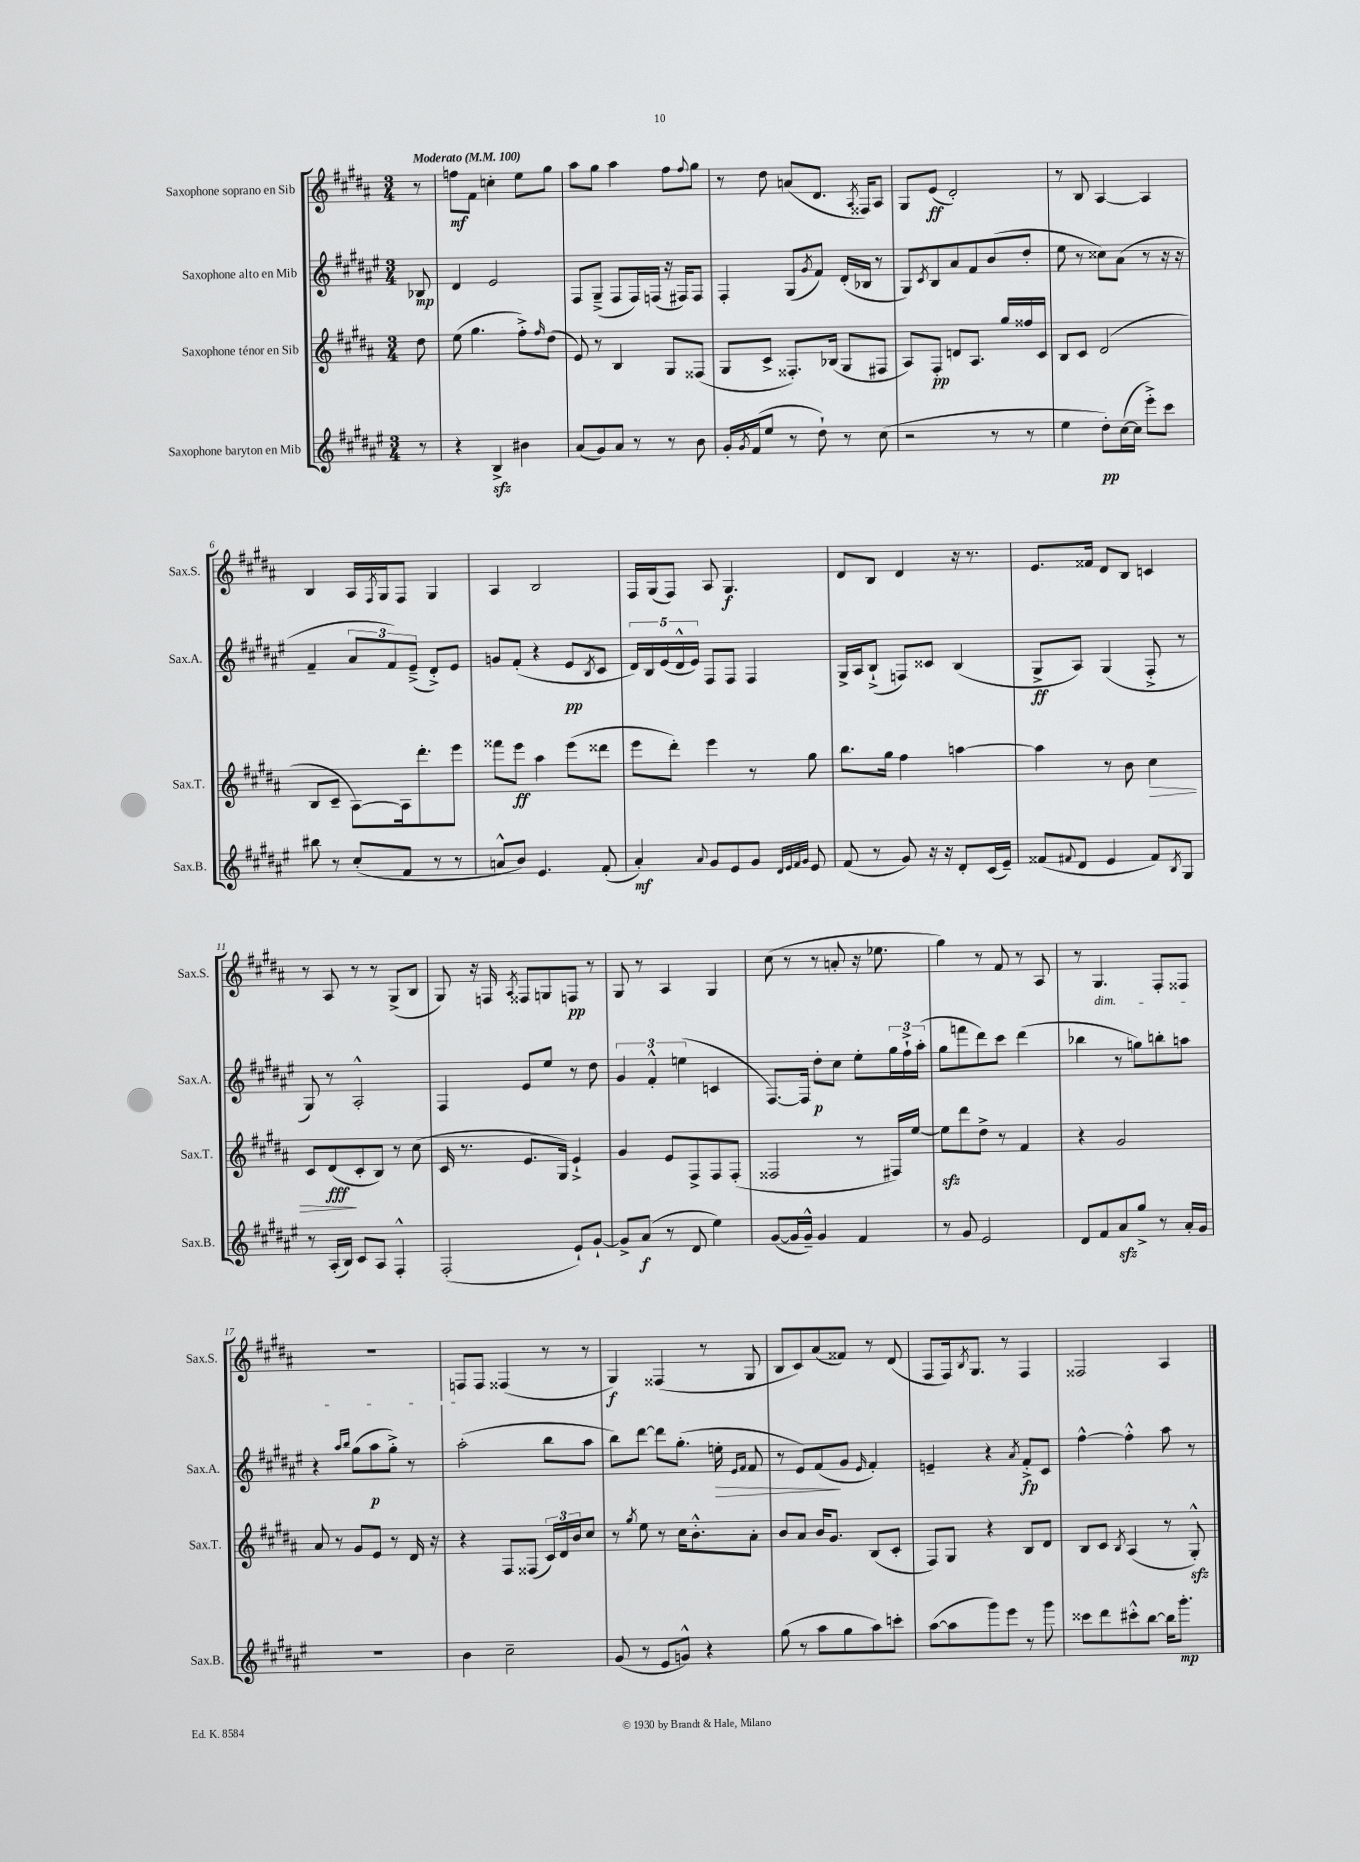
<<
\new StaffGroup <<
\new Staff = "s0" \with { instrumentName = "Saxophone soprano en Sib" shortInstrumentName = "Sax.S." } {
    \clef treble \key b \major \numericTimeSignature \time 3/4 \partial 8 \tempo "Moderato" 4 = 100
    r8 |
    f''8\mf fis'8 c''4-. e''8 gis''8 |
    ais''8 gis''8 ais''4 fis''8 \appoggiatura { fis''8 } gis''8 |
    r8 dis''8 a'8( dis'8. \acciaccatura { ais8 } fisis16) ais8 |
    gis8 e'8\ff( dis'2-.) |
    r8 b8 ais4~ ais4 |
    b4 ais16 \acciaccatura { fis8 } gis16 fis8 gis4 |
    ais4 b2 |
    fis16 gis16( fis8) ais8 gis4.\f |
    dis'8 b8 dis'4 r16 r8. |
    e'8. fisis'16 dis'8 b8 c'4 |
    r8 ais8 r8 r8 gis8->( b8 |
    gis8) r16 f16 \acciaccatura { ais8 } fisis8 g8 f8\pp r8 |
    gis8 r8 ais4 gis4 |
    cis''8( r8 r8 a'8-. r16 ees''8. |
    gis''4) r8 fis'8 r8 ais8 |
    r8 gis4.\dim fis8-. fisis8 |
    R2. |
    f8\! f8 fisis4( r8 r8 |
    gis4\f) fisis4( r8 gis8 |
    b8 cis'8) ais'8( fisis'8) r8 dis'8( |
    fis8 fis16) \acciaccatura { b8 } gis8. r8 fis4 |
    fisis2 ais4 \bar "|." |
}
\new Staff = "s1" \with { instrumentName = "Saxophone alto en Mib" shortInstrumentName = "Sax.A." } {
    \clef treble \key fis \major \numericTimeSignature \time 3/4 \partial 8
    bes8\mp |
    dis'4 eis'2 |
    fis8 gis8--->( fis8 fis16) f16( r16 fis16) fis8 |
    fis4-. gis8( \acciaccatura { gis'8 } fis'8) dis'16-.( bes16 r8 |
    gis8) \acciaccatura { cis'8 } b8 ais'8 fis'8 b'8( dis''8-. |
    eis''8 r8 cisis''8) ais'8( r8 r16 r16 |
    fis'4-- \tuplet 3/2 { ais'8 fis'8) eis'8--->( } dis'8-.->) eis'8 |
    g'8 fis'8-.( r4 eis'8\pp \acciaccatura { b8 } cis'8 |
    \tuplet 5/4 { dis'16) b16 eis'16( dis'16-^ eis'16) } fis8 fis8 fis4 |
    gis16-> ais16 b8-!->( f8) cisis'8 b4( |
    gis8->\ff ais8) gis4( fis8-.-> r8 |
    gis8) r8 ais2-.-^ |
    fis4 eis'8 eis''8 r8 dis''8 |
    \tuplet 3/2 { gis'4 fis'4-.-^ e''4( } c'4 |
    fis8.~) fis16 dis''8-.\p cis''8 eis''8-. \tuplet 3/2 { gis''16 fis''16-!-> ais''16-.( } |
    gis''8 f'''8 dis'''8) cis'''8 dis'''4( |
    bes''4 r8 g''8) b''8-. a''8 |
    r4 \grace { ais''16 b''16 } gis''8( ais''8\p gis''8-.->) r8 |
    ais''2-.( b''8 ais''8 |
    b''8) dis'''8~ dis'''8 gis''8.-.( e''16-.\> \grace { eis'16 fis'16 } fis'8 |
    r8 eis'8) fis'8\!( gis'8 \grace { eis'16 } fis'4-.) |
    e'4-- r4 \acciaccatura { ais'8 } fis'8-.->\fp cis'8 |
    fis''4~-^ fis''4-.-^ ais''8 r8 \bar "|." |
}
\new Staff = "s2" \with { instrumentName = "Saxophone ténor en Sib" shortInstrumentName = "Sax.T." } {
    \clef treble \key b \major \numericTimeSignature \time 3/4 \partial 8
    dis''8 |
    e''8( gis''4. fis''8-.->) \grace { fis''16 } dis''8( |
    e'8) r8 b4 gis8 fisis8( |
    gis8 cis'8-> fisis8.-.) bes16( gis8 fis8 |
    ais8) fis8-.\pp d'8 ais8. gis''16 fisis''16 cis'16 |
    b8 cis'8 dis'2( |
    b8 cis'8-- ais8~) ais16 dis'''8.-. e'''8 |
    fisis'''8 e'''8\ff ais''4 e'''8( disis'''8 |
    e'''8 dis'''8-.) e'''4 r8 gis''8 |
    b''8. gis''16 fis''4 a''4~ |
    a''4 r8 b'8 cis''4\> |
    cis'8 dis'8\fff\!( cis'8-. b8) r8 cis''8( |
    cis'16 r8. e'8. gis16) e'4-!-> |
    gis'4 e'8 fis8-> fis8 fis8-.( |
    fisis2 r8 fis16) e''16~ |
    e''8\sfz dis'''8 dis''8-> r8 fis'4 |
    r4 gis'2 |
    ais'8 r8 gis'8 e'8 r8 dis'16 r16 |
    r4 fis8 fisis8( \tuplet 3/2 { cis'16) dis'16 b'16 } cis''8 |
    r8 \acciaccatura { gis''8 } e''8 r8 cis''16 b'8.-.-^ ais'8-. |
    b'8 ais'8 b'16 gis'8. b8( cis'8-. |
    fis8) gis8 r4 b8 dis'8 |
    b8 cis'8 \acciaccatura { b8 } ais4( r8 gis8-.-^\sfz) \bar "|." |
}
\new Staff = "s3" \with { instrumentName = "Saxophone baryton en Mib" shortInstrumentName = "Sax.B." } {
    \clef treble \key fis \major \numericTimeSignature \time 3/4 \partial 8
    r8 |
    r4 b4->\sfz bis'4 |
    ais'8( gis'8) ais'8 r8 r8 b'8 |
    gis'16-. \acciaccatura { gis'8 } fis'16( eis''8 r8 dis''8-!) r8 cis''8( |
    r2 r8 r8 |
    eis''4 dis''8-.\pp) cis''16~( cis''16 eis'''8-.->) cis'''8 |
    bis''8 r8 cis''8-.( fis'8 r8 r8 |
    a'8-^ b'8) eis'4. fis'8-.( |
    ais'4-.\mf) \appoggiatura { ais'8 } gis'8 eis'8 gis'8 \grace { dis'32 eis'32 fis'32 gis'32 } eis'8 |
    fis'8( r8 gis'8) r16 r16 dis'8-. cis'16( eis'16--) |
    fisis'8( \appoggiatura { fis'8 } dis'8 eis'4 fis'8) \acciaccatura { b8 } gis8 |
    r8 ais16-.( b16) cis'8 ais8 fis4-.-^ |
    fis2-.( eis'8-!) gis'8~-! |
    gis'8-> ais'8\f( r8 dis'8 eis''4) |
    gis'8~( gis'16 gis'16---^) gis'4 fis'4 |
    r8 gis'8 eis'2 |
    dis'8 fis'8 ais'8\sfz gis''8-> r8 ais'16-. gis'16 |
    R2. |
    b'4 cis''2-- |
    gis'8( r8 eis'8 g'8-^) r4 |
    gis''8( r8 ais''8 gis''8 ais''8) c'''8-. |
    ais''8~( ais''8 gis'''8) eis'''8 r8 gis'''8 |
    cisis'''8 dis'''8 cis'''8-.-^ b''8~ b''16 gis'''8.-.\mp \bar "|." |
}
>>
>>
